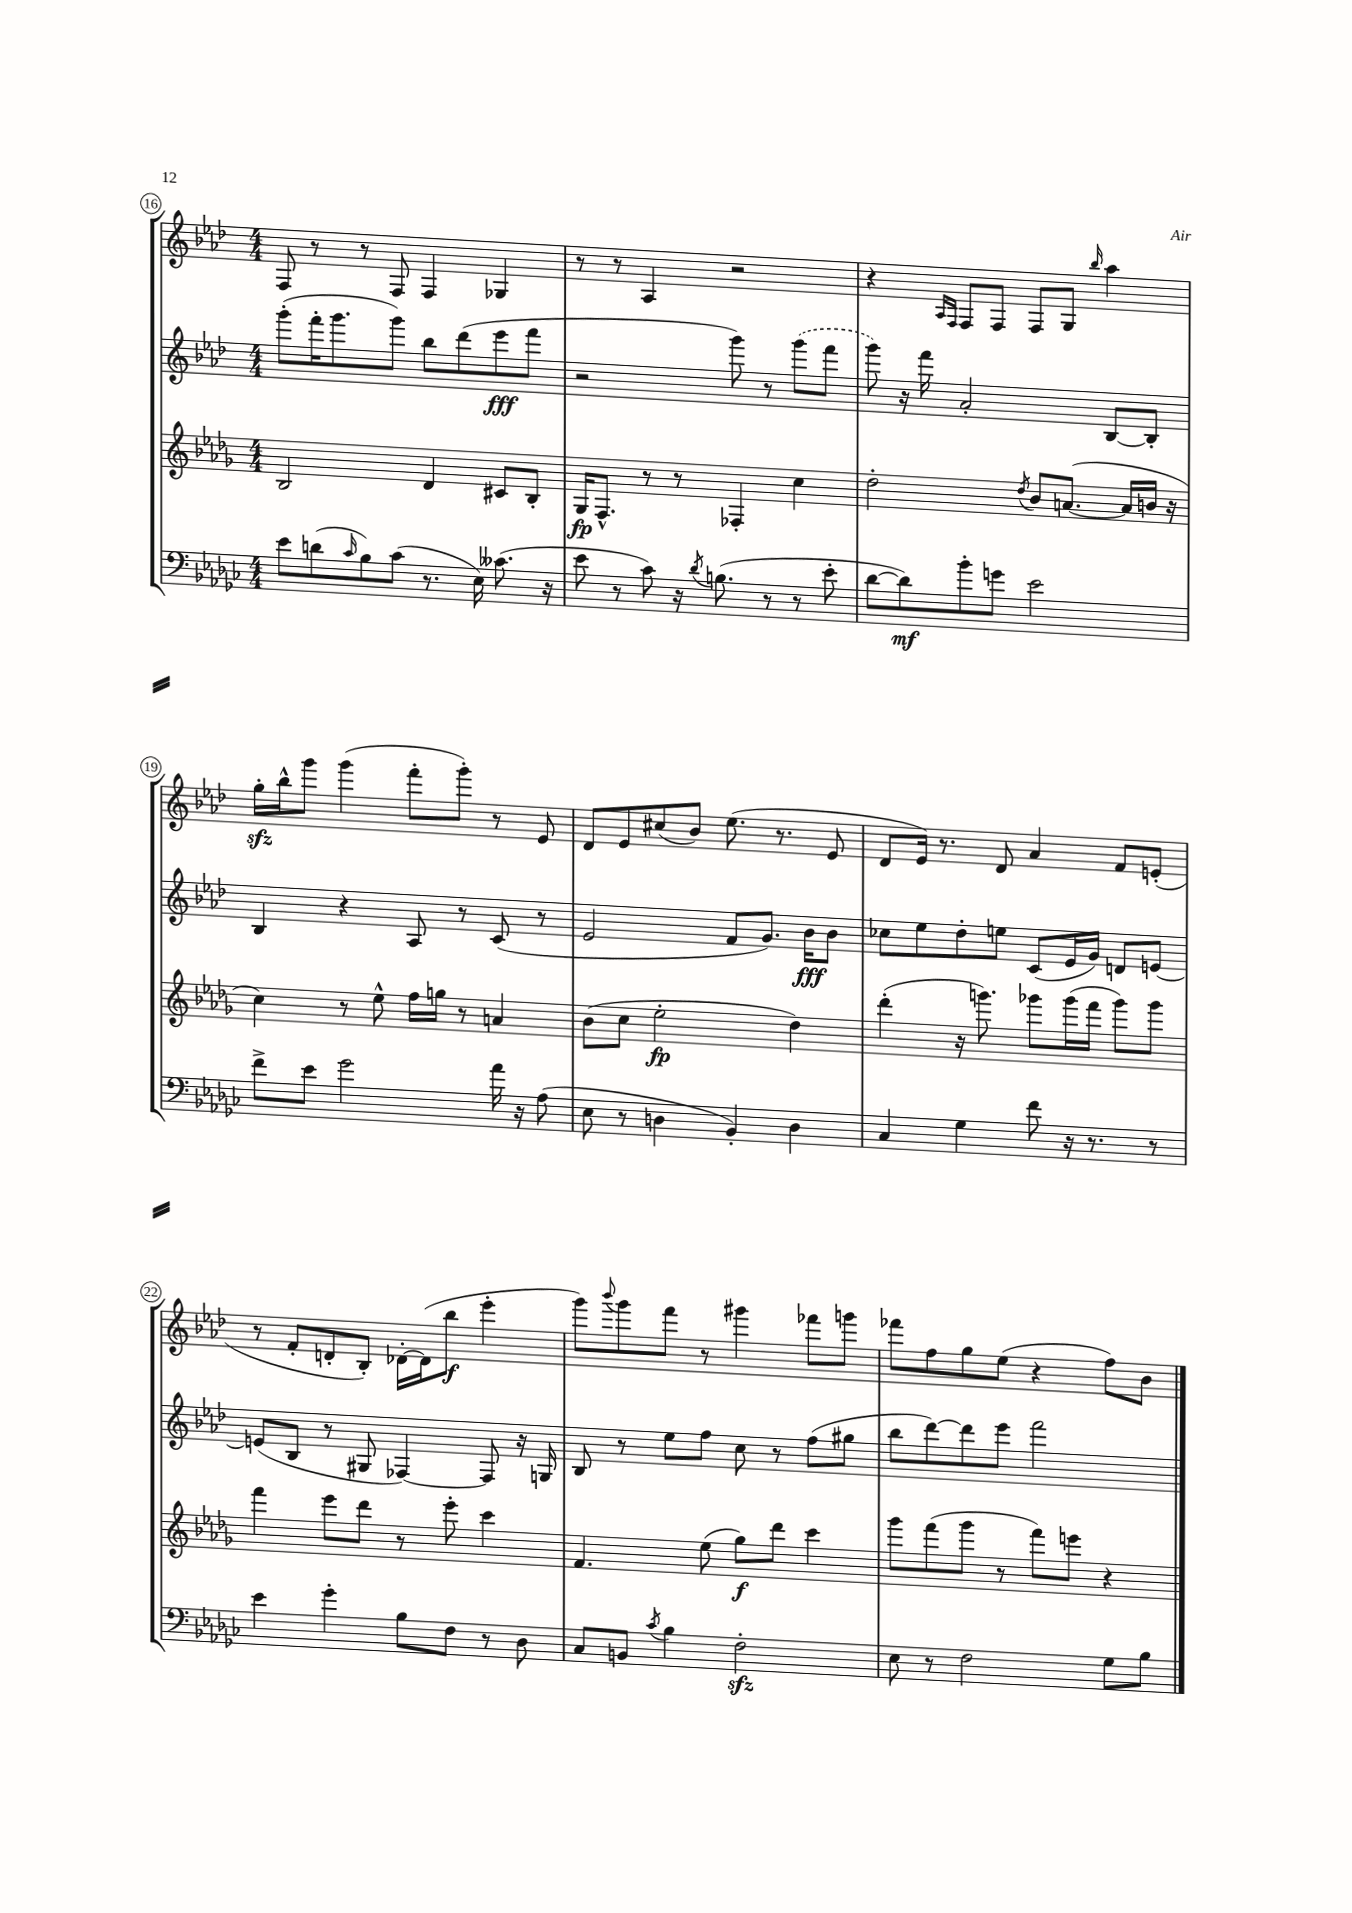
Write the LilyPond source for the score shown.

<<
\new StaffGroup <<
\new Staff = "s0" {
    \clef treble \key aes \major \numericTimeSignature \time 4/4
    f8 r8 r8 f8 f4 ges4 |
    r8 r8 aes4 r2 |
    r4 \grace { aes16 f16 } f8 f8 f8 g8 \grace { bes''16 } aes''4 |
    g''16-.\sfz bes''16-^ g'''8 g'''4( f'''8-. g'''8-.) r8 ees'8 |
    des'8 ees'8 cis''8( bes'8) ees''8.( r8. ees'8 |
    des'8 ees'16) r8. des'8 aes'4 f'8 e'8-.( |
    r8 f'8-. d'8-. bes8-.) des'16~-. des'16( bes''8\f ees'''4-. |
    g'''8) \appoggiatura { bes'''8 } g'''8 f'''8 r8 gis'''4 fes'''8 g'''8 |
    fes'''8 f''8 g''8 ees''8( r4 f''8) bes'8 \bar "|." |
}
\new Staff = "s1" {
    \clef treble \key aes \major \numericTimeSignature \time 4/4
    g'''8-.( f'''16-. g'''8. g'''8) bes''8 des'''8( ees'''8\fff f'''8 |
    r2 g'''8) r8 \once \slurDashed g'''8( f'''8 |
    g'''8) r16 f'''16 aes'2-. bes8~ bes8-. |
    bes4 r4 aes8 r8 c'8( r8 |
    ees'2 f'8 g'8.) bes'16\fff bes'8 |
    ces''8 ees''8 des''8-. e''8 c'8( ees'16 g'16) d'8 e'8~ |
    e'8( bes8 r8 gis8 fes4~) fes8 r16 g16 |
    bes8 r8 ees''8 f''8 c''8 r8 f''8( gis''8 |
    bes''8 des'''8~) des'''8 ees'''8 f'''2 \bar "|." |
}
\new Staff = "s2" {
    \clef treble \key des \major \numericTimeSignature \time 4/4
    bes2 des'4 cis'8 bes8-. |
    ges16\fp f8.-^ r8 r8 fes4-. c''4 |
    des''2-. \acciaccatura { des''8 } bes'8 a'8.~( a'16 b'16 r16 |
    c''4) r8 ees''8-^ f''16 g''16 r8 a'4 |
    bes'8( c''8 ees''2-.\fp des''4) |
    des'''4-.( r16 g'''8.) ges'''8 ges'''16( f'''16 ges'''8) ges'''8 |
    f'''4 ees'''8 des'''8 r8 ees'''8-. c'''4 |
    f'4. ees''8( ges''8\f) des'''8 c'''4 |
    ges'''8 f'''8( ges'''8 r8 f'''8) e'''8 r4 \bar "|." |
}
\new Staff = "s3" {
    \clef bass \key ges \major \numericTimeSignature \time 4/4
    ees'8 d'8( \grace { ces'16 } bes8) ces'8( r8. ees16) ceses'8.( r16 |
    ees'8 r8 ces'8) r16 \acciaccatura { des'8 } b8.( r8 r8 ees'8-. |
    des'8~ des'8\mf) bes'8-. g'8 ees'2 |
    f'8-> ees'8 ges'2 aes'16 r16 aes8( |
    ees8 r8 d4 bes,4-.) d4 |
    ces4 ges4 f'8 r16 r8. r8 |
    ees'4 ges'4-. bes8 f8 r8 des8 |
    ces8 b,8 \acciaccatura { ces'8 } bes4 f2-.\sfz |
    ees8 r8 f2 ges8 bes8 \bar "|." |
}
>>
>>
\layout { \context { \Score currentBarNumber = #16 \override BarNumber.stencil = #(make-stencil-circler 0.1 0.3 ly:text-interface::print) } }
